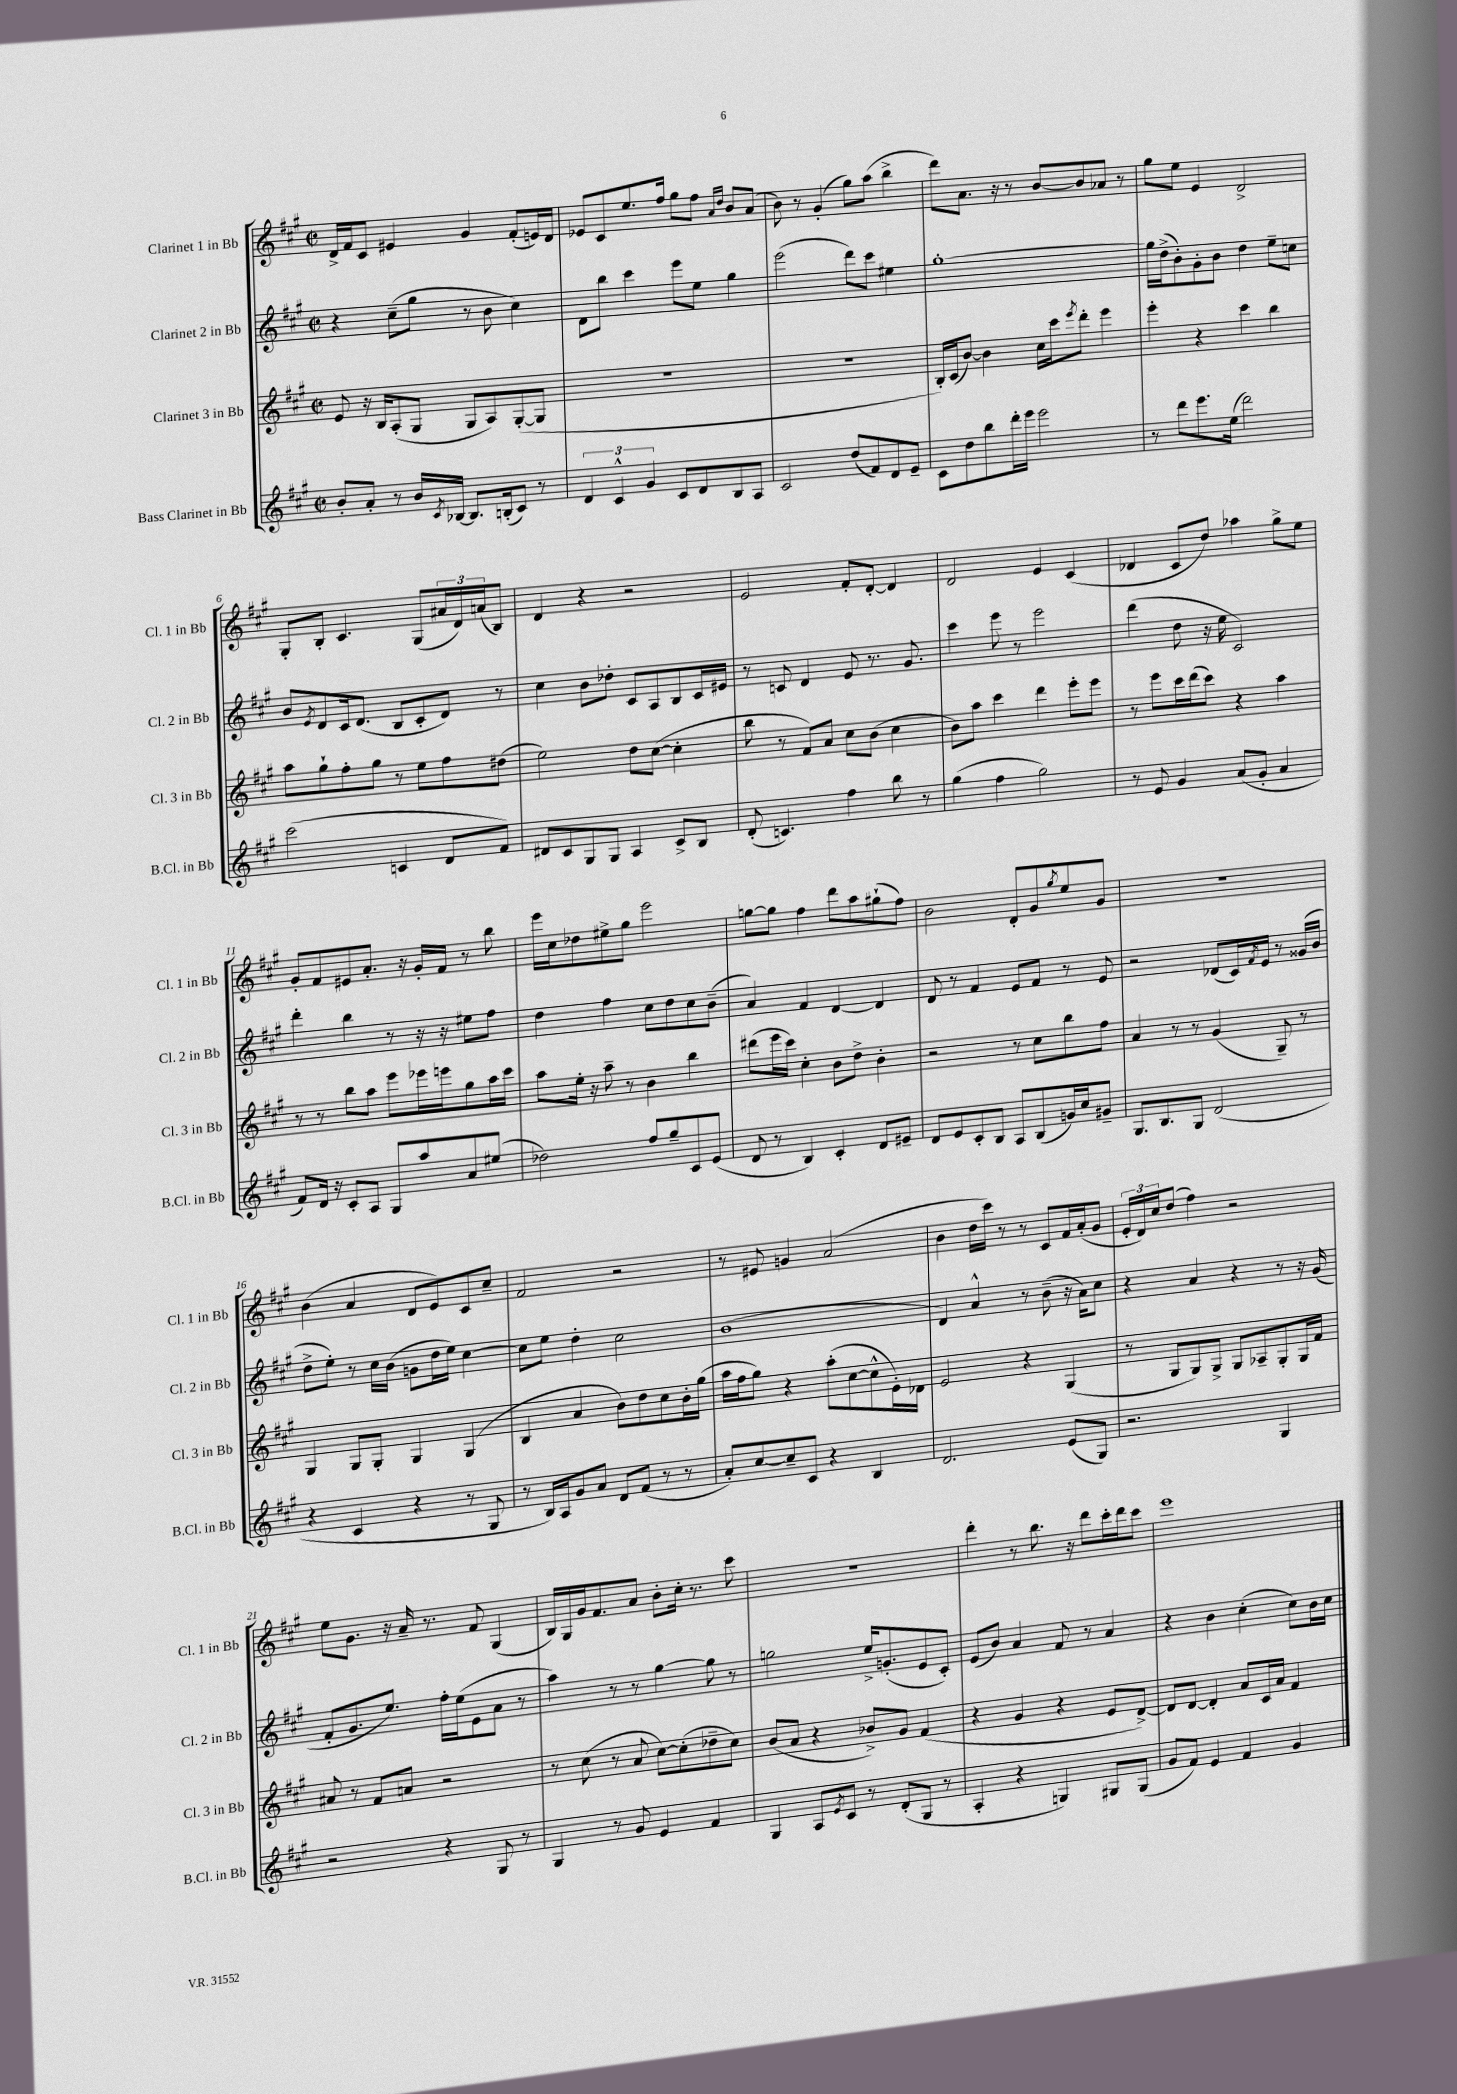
<<
\new StaffGroup <<
\new Staff = "s0" \with { instrumentName = "Clarinet 1 in Bb" shortInstrumentName = "Cl. 1 in Bb" } {
    \clef treble \key a \major \defaultTimeSignature \time 2/2
    d'16-> fis'16 cis'8 eis'4 gis'4 fis'8-.( e'16) d'16 |
    ees'8 cis'8 e''8. fis''16 gis''8 fis''8 \grace { a'16 d''16 } b'8 a'8( |
    b'8) r8 gis'4-.( gis''8) a''8( b''4-> |
    d'''8) a'8. r16 r8 b'8~ b'8 aes'8 r8 |
    gis''8 e''8 e'4 d'2-> |
    gis8-. b8-. cis'4. gis8( \tuplet 3/2 { ais'16 d'16) a'16( } b8) |
    d'4 r4 r2 |
    e'2 fis'8-. d'8~-. d'4 |
    d'2 e'4 cis'4( |
    des'4 cis'8 d''8) aes''4 gis''8-> e''8 |
    gis'8-. fis'8 eis'8 a'8.-. r16 gis'16-. fis'16 r8 b''8 |
    e'''16 cis''16 des''8 eis''8-> gis''8 e'''2 |
    g''8~ g''8 fis''4 d'''8 a''8 gis''8-!( fis''8) |
    b'2 d'8-. gis'8 \acciaccatura { gis''8 } e''8 gis'8 |
    r1 |
    b'4( a'4 d'8 e'8) cis'8 cis''8-- |
    fis'2 r2 |
    r8 eis'8 g'4 a'2( |
    b'4 d''16 cis'''16) r8 r8 cis'8 fis'16 a'16-.( gis'8 |
    \tuplet 3/2 { e'16-. d'16) cis''16 } d''8( fis''4) r2 |
    e''8 gis'8. r16 a'16-- r8. fis'8 gis4( |
    b16) gis16 gis'16 fis'8. a'8 b'8-. cis''16-. r8. cis'''8 |
    R1 |
    d'''4-. r8 b''8. r16 d'''8 cis'''16-. d'''16 cis'''8 |
    e'''1 \bar "|." |
}
\new Staff = "s1" \with { instrumentName = "Clarinet 2 in Bb" shortInstrumentName = "Cl. 2 in Bb" } {
    \clef treble \key a \major \defaultTimeSignature \time 2/2
    r4 cis''8--( gis''8 r8 b'8 cis''4) |
    d'8 b''8 cis'''4 e'''8 e''8 gis''4 |
    e'''2( d'''8) cis'''8 eis''4 |
    gis''1~-. |
    gis''16 d''16->( b'8-.) gis'8-. b'8 d''4 e''8-- c''8 |
    b'8 \acciaccatura { e'8 } d'8 cis'16 d'8.( b8 cis'8-. d'8) r8 |
    cis''4 b'8 des''8-. cis'8 a8 b8 cis'16 eis'16 |
    r8 c'8 d'4 e'8 r8. gis'8. |
    cis'''4 e'''8 r8 e'''2 |
    d'''4( d''8 r16 e''16 cis'2) |
    d'''4-. b''4 r8 r16 r16 eis''8 fis''8 |
    d''4 fis''4 cis''8 d''8 cis''8 b'8--( |
    a'4) fis'4 d'4~ d'4 |
    d'8 r8 fis'4 e'8 fis'8 r8 e'8 |
    r2 des'8( cis'16) \acciaccatura { fis'8 } e'16 r8 gisis'16( b'16 |
    d''8-> e''8-.) r8 cis''16 b'16( g'8 d''16 e''16) cis''4~ |
    cis''8 e''8 d''4-. cis''2 |
    b'1( |
    d'4) a'4-^ r8 b'8--( r16 a'16) cis''8 |
    r4 a'4 r4 r8 r16 gis'16( |
    fis'8-. gis'8. e''8.) fis''16-. e''16( e'8 a'8 r8 |
    a''4) r8 r8 gis''4~ gis''8 r8 |
    g''2 e''16-> g'8.-.( e'8 cis'8-.) |
    e'8( b'8) a'4 fis'8 r8 a'4 |
    r4 b'4 cis''4-.( cis''8) b'16 cis''16 \bar "|." |
}
\new Staff = "s2" \with { instrumentName = "Clarinet 3 in Bb" shortInstrumentName = "Cl. 3 in Bb" } {
    \clef treble \key a \major \defaultTimeSignature \time 2/2
    e'8 r16 b16 a8-.( gis8 gis8 a8) gis8~-.( gis8 |
    r1 |
    R1 |
    b16-.) cis'16( b'8~) b'4 cis''16 cis'''16 \acciaccatura { e'''8 } d'''8-. e'''4 |
    e'''4-. r4 cis'''4 b''4 |
    a''8 gis''8-! fis''8-. gis''8 r8 e''8 fis''8 dis''8( |
    e''2) d''8 cis''8~( cis''4-. |
    b''8 r8 fis'8) a'8 cis''8 b'8( cis''4 |
    b'8) a''8 cis'''4 d'''4 e'''8-. e'''8 |
    r8 e'''8 cis'''16 d'''16( cis'''8) r4 a''4 |
    r8 r8 b''8 a''8 e'''8 ees'''16 e'''16 gis''8 a''16 cis'''16 |
    a''8 e''16-. r16 a''8-- r8 b'4 b''4 |
    dis'''8( e'''16 cis'''16) cis''4-. b'8 d''8-> b'4-. |
    r2 r8 cis''8 b''8 fis''8 |
    a'4 r8 r8 gis'4( gis8--) r8 |
    gis4 gis8 gis8-. gis4 gis4( |
    b4 a'4 b'8) d''8 cis''8 b'16-. gis''16( |
    a''16 fis''16 gis''8) r4 a''8-.( cis''8~ cis''8-^ e'16-.) des'16 |
    e'2 r4 gis4( |
    r8 gis8 gis8) gis8-> gis8 aes8-- gis8-. gis16 fis'16 |
    ais'8 r8 fis'8 a'8 r2 |
    r8 cis''8( r8 a'8 cis''8~) cis''8-.( des''8-- cis''8) |
    b'8( a'8 r4 bes'8->) gis'8 fis'4( |
    r4 gis'4 r4 e'8 d'8~->) |
    d'8 d'8~ d'4-. a'8 cis'16 a'16 fis'4 \bar "|." |
}
\new Staff = "s3" \with { instrumentName = "Bass Clarinet in Bb" shortInstrumentName = "B.Cl. in Bb" } {
    \clef treble \key a \major \defaultTimeSignature \time 2/2
    b'8-. a'8-. r8 b'16 \acciaccatura { cis'8 } bes16~ bes8. b16-.( cis'8) r8 |
    \tuplet 3/2 { d'4 cis'4-^ gis'4 } cis'8 d'8 b8 a8 |
    cis'2 d''8( fis'8) d'8 e'8-- |
    cis'8 d''8 b''8 d'''16-. e'''16 e'''2 |
    r8 d'''8 e'''8. e''16( d'''2) |
    cis'''2( c'4 d'8 fis'8) |
    dis'8 cis'8 gis8 gis8 a4 cis'8-> b8 |
    d'8-.( c'4.) fis''4 b''8 r8 |
    gis''4( fis''4 gis''2) |
    r8 e'8 gis'4 a'8( gis'8-. a'4 |
    fis'8) d'16 r16 cis'8-. a8 gis8 a''8 a'8 eis''8( |
    des''2) fis''8 gis''8-- cis'8 e'8( |
    d'8 r8 b4) cis'4-. d'8 eis'8-- |
    d'8 e'8 cis'8-. b8 a8 b8( g'16) cis''16 gis'8-- |
    gis8. b8. gis8 d'2( |
    r4 cis'4 r4 r8 gis8 |
    r8 b16) a16 gis'8 a'8 d'8 fis'8( r8 r8 |
    a'8-.) cis''8~ cis''8-- cis'8 r4 b4 |
    d'2. e'8( gis8) |
    r2. gis4 |
    r2 r4 gis8 r8 |
    gis4 r8 gis'8 e'4 fis'4 |
    gis4 a8 \acciaccatura { e'8 } cis'8 r8 d'8-.( gis8 r8 |
    a4-. r4 g4) gis8 gis8( |
    gis'8 fis'8) e'4 fis'4 gis'4 \bar "|." |
}
>>
>>
